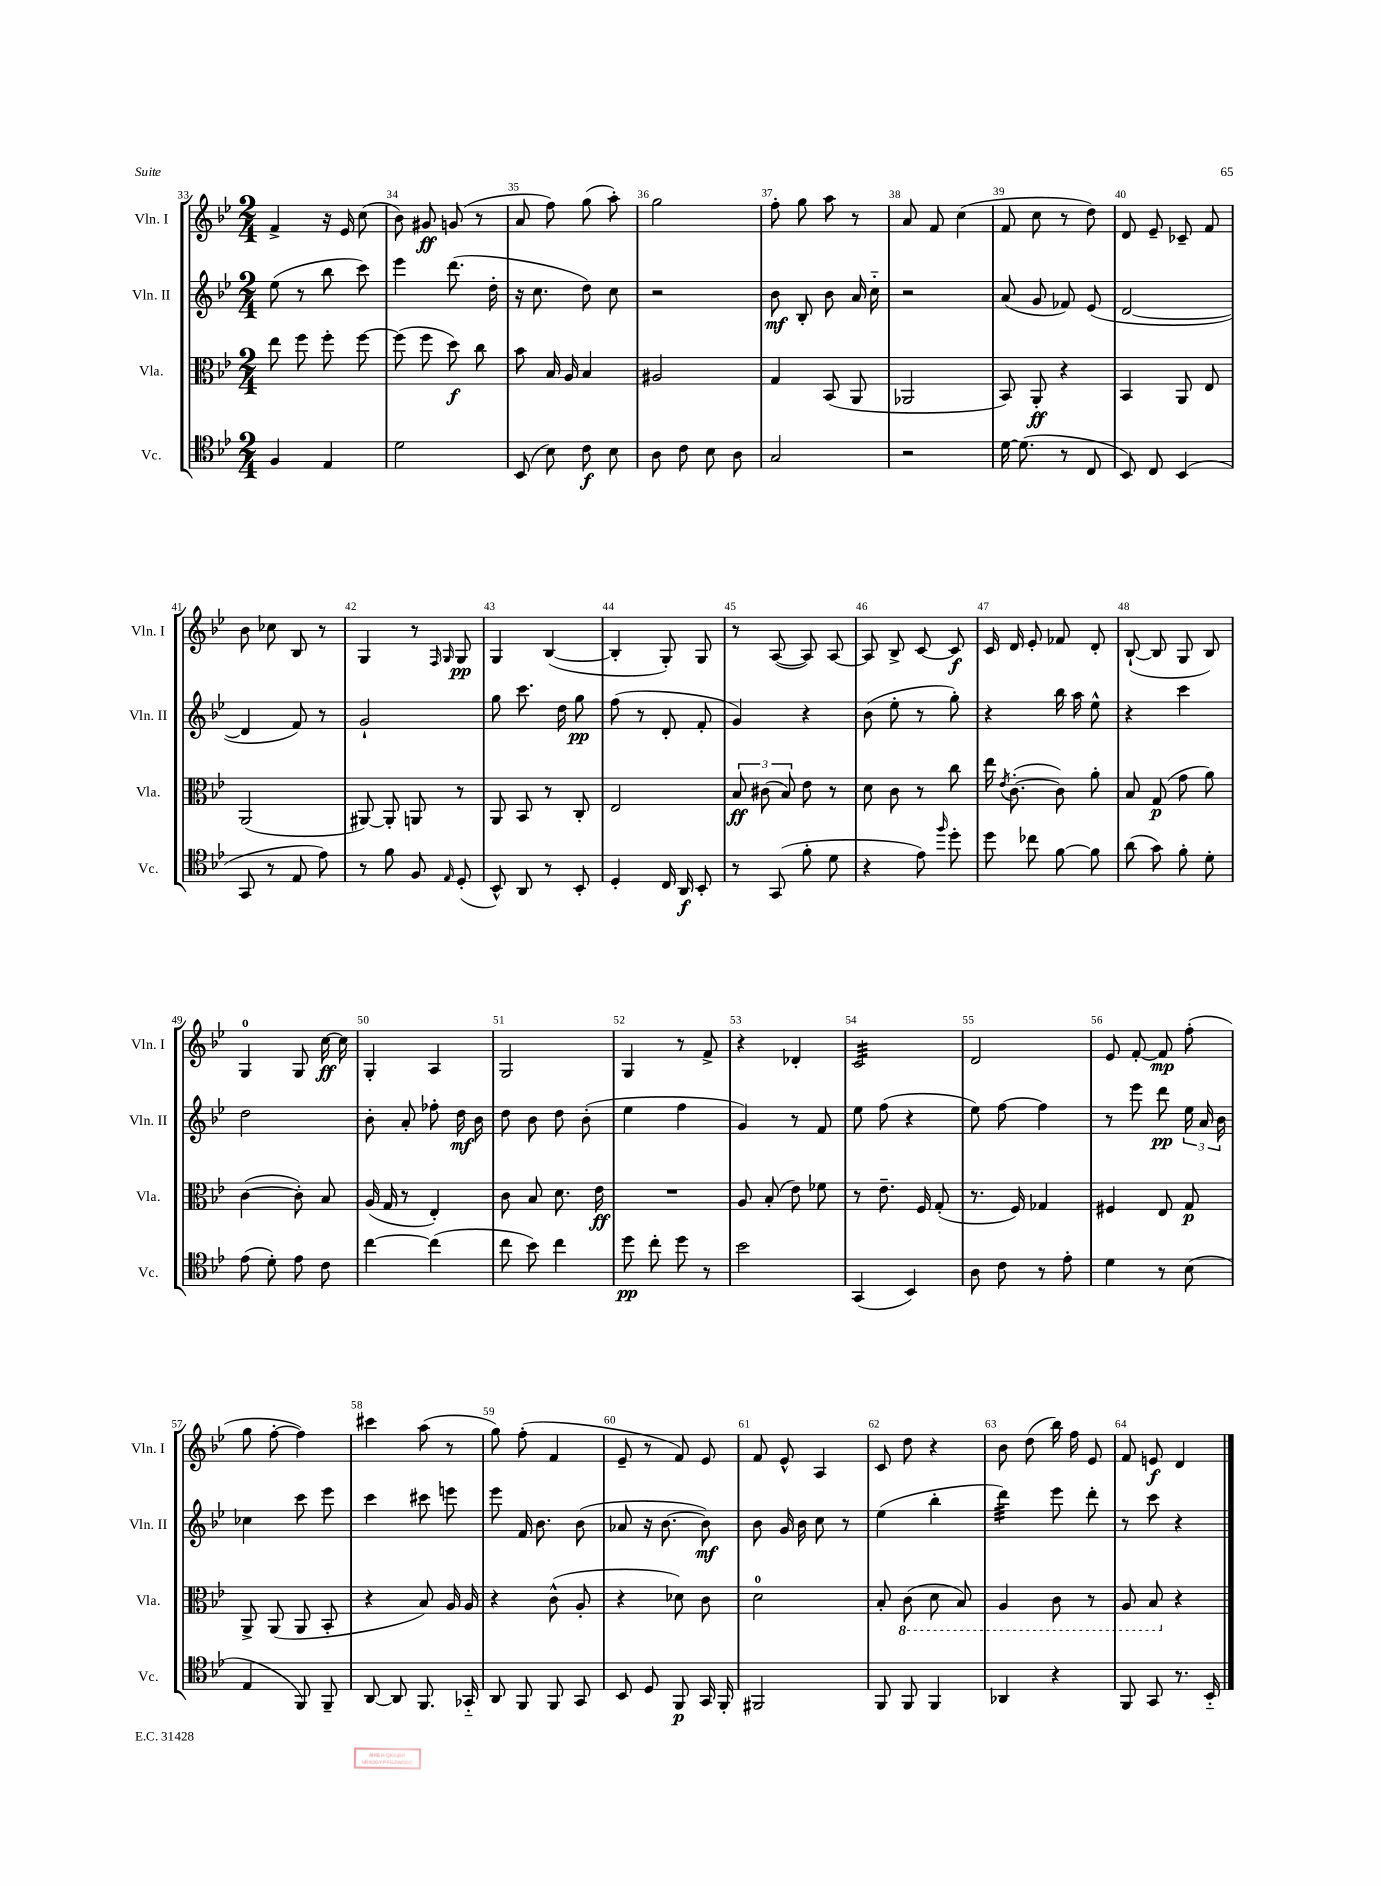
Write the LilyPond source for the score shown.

<<
\new StaffGroup <<
\new Staff = "s0" \with { instrumentName = "Vln. I" shortInstrumentName = "Vln. I" } {
    \clef treble \key bes \major \numericTimeSignature \time 2/4
    \autoBeamOff f'4-> r16 ees'16 c''8( |
    bes'8) gis'8\ff g'8( r8 |
    a'8 f''8) g''8( a''8-.) |
    g''2 |
    f''8-. g''8 a''8 r8 |
    a'8 f'8 c''4( |
    f'8 c''8 r8 d''8) |
    d'8 ees'8-- ces'8-- f'8 |
    bes'8 ces''8 bes8 r8 |
    g4 r8 \grace { f16 g16 } g8\pp |
    g4 bes4~( |
    bes4-. g8-.) g8 |
    r8 a8~( a8) a8~ |
    a8 bes8-> c'8~ c'8\f |
    c'16 d'16 ees'8-. fes'8 d'8-. |
    bes8~-!( bes8 g8 bes8) |
    g4-0 g8 c''16~\ff c''16 |
    g4-. a4 |
    g2 |
    g4 r8 f'8-> |
    r4 des'4-. |
    c'2:32 |
    d'2 |
    ees'8 f'8~-. f'8\mp f''8-.( |
    g''8 f''8~-. f''4) |
    cis'''4 a''8( r8 |
    g''8) f''8-.( f'4 |
    ees'8-- r8 f'8) ees'8 |
    f'8 ees'8-^ a4 |
    c'8 d''8 r4 |
    bes'8 d''8( bes''16) f''16 ees'8 |
    f'8 e'8\f d'4 \bar "|." |
}
\new Staff = "s1" \with { instrumentName = "Vln. II" shortInstrumentName = "Vln. II" } {
    \clef treble \key bes \major \numericTimeSignature \time 2/4
    \autoBeamOff ees''8( r8 bes''8 c'''8) |
    ees'''4 d'''8.( d''16-. |
    r16 c''8. d''8) c''8 |
    r2 |
    bes'8\mf bes8-. bes'8 a'16 c''16-_ |
    r2 |
    a'8( g'8 fes'8) ees'8( |
    d'2~ |
    d'4 f'8) r8 |
    g'2-! |
    g''8 c'''8. d''16 g''8\pp |
    f''8( r8 d'8-. f'8-. |
    g'4) r4 |
    bes'8( ees''8-. r8 g''8-.) |
    r4 bes''16 a''16 ees''8-^ |
    r4 c'''4 |
    d''2 |
    bes'8-. a'8-. fes''8-. d''16\mf bes'16 |
    d''8 bes'8 d''8 bes'8-.( |
    ees''4 f''4 |
    g'4) r8 f'8 |
    ees''8 f''8( r4 |
    ees''8) f''8~ f''4 |
    r8 ees'''8 d'''8\pp \tuplet 3/2 { ees''16 a'16 bes'16 } |
    ces''4 c'''8 ees'''8 |
    c'''4 cis'''8 e'''8 |
    ees'''8 f'16 bes'8. bes'8( |
    aes'8 r16 bes'8.~ bes'8\mf) |
    bes'8 g'16 bes'16 c''8 r8 |
    ees''4( bes''4-. |
    d'''4:32) ees'''8 d'''8-. |
    r8 c'''8 r4 \bar "|." |
}
\new Staff = "s2" \with { instrumentName = "Vla." shortInstrumentName = "Vla." } {
    \clef alto \key bes \major \numericTimeSignature \time 2/4
    \autoBeamOff ees''8 f''8 f''8-. f''8~ |
    f''8( f''8 d''8\f) c''8 |
    bes'8 bes16 a16 bes4 |
    ais2 |
    g4 bes,8( a,8 |
    aes,2 |
    bes,8) a,8-.\ff r4 |
    bes,4 a,8 ees8 |
    a,2( |
    ais,8~) ais,8-. a,8 r8 |
    a,8 bes,8 r8 c8-. |
    ees2 |
    \tuplet 3/2 { bes8\ff cis'8( bes8) } ees'8 r8 |
    d'8 c'8 r8 c''8 |
    ees''16 \acciaccatura { ees'8 } c'8.~-.( c'8) a'8-. |
    bes8 g8\p( g'8 a'8) |
    c'4~( c'8-.) bes8 |
    a16( g16 r8 ees4-.) |
    c'8 bes8 d'8. ees'16\ff |
    R2 |
    a8 bes8-.( ees'8) fes'8 |
    r8 ees'8.-- f16 g8-.( |
    r8. f16) ges4 |
    fis4 ees8 g8\p |
    a,8-> a,8( a,8 bes,8-. |
    r4 bes8) a16 a16 |
    r4 c'8-^( a8-. |
    r4 des'8) c'8 |
    d'2-0 |
    bes8-. \ottava #-1 c8( d8 bes,8) |
    a,4 c8 r8 |
    a,8 bes,8 \ottava #0 r4 \bar "|." |
}
\new Staff = "s3" \with { instrumentName = "Vc." shortInstrumentName = "Vc." } {
    \clef tenor \key bes \major \numericTimeSignature \time 2/4
    \autoBeamOff f4 ees4 |
    d'2 |
    bes,8( bes8) c'8\f bes8 |
    a8 c'8 bes8 a8 |
    g2 |
    r2 |
    d'16~ d'8.( r8 c8 |
    bes,8) c8 bes,4( |
    g,8 r8 ees8 ees'8) |
    r8 f'8 f8 \grace { ees16 } d8-.( |
    bes,8-^) a,8 r8 bes,8-. |
    d4-. c16 a,16\f bes,8-. |
    r8 g,8( f'8-. d'8 |
    r4 ees'8) \grace { f''16 } d''8-. |
    d''8 ces''8 f'8~ f'8 |
    a'8( g'8) f'8-. d'8-. |
    ees'8( d'8-.) ees'8 c'8 |
    c''4~ c''4( |
    c''8 bes'8) c''4 |
    d''8\pp c''8-. d''8 r8 |
    bes'2 |
    g,4( bes,4) |
    a8 c'8 r8 ees'8-. |
    d'4 r8 bes8( |
    ees4 f,8) f,8-- |
    a,8~ a,8 f,8. ges,16-_ |
    a,8 f,8 f,8 g,8 |
    bes,8 d8 f,8\p g,16 f,16-. |
    fis,2 |
    f,8 f,8 f,4 |
    aes,4 r4 |
    f,8 g,8 r8. bes,16-_ \bar "|." |
}
>>
>>
\layout { \context { \Score currentBarNumber = #33 \override BarNumber.break-visibility = ##(#f #t #t) barNumberVisibility = #all-bar-numbers-visible } }
